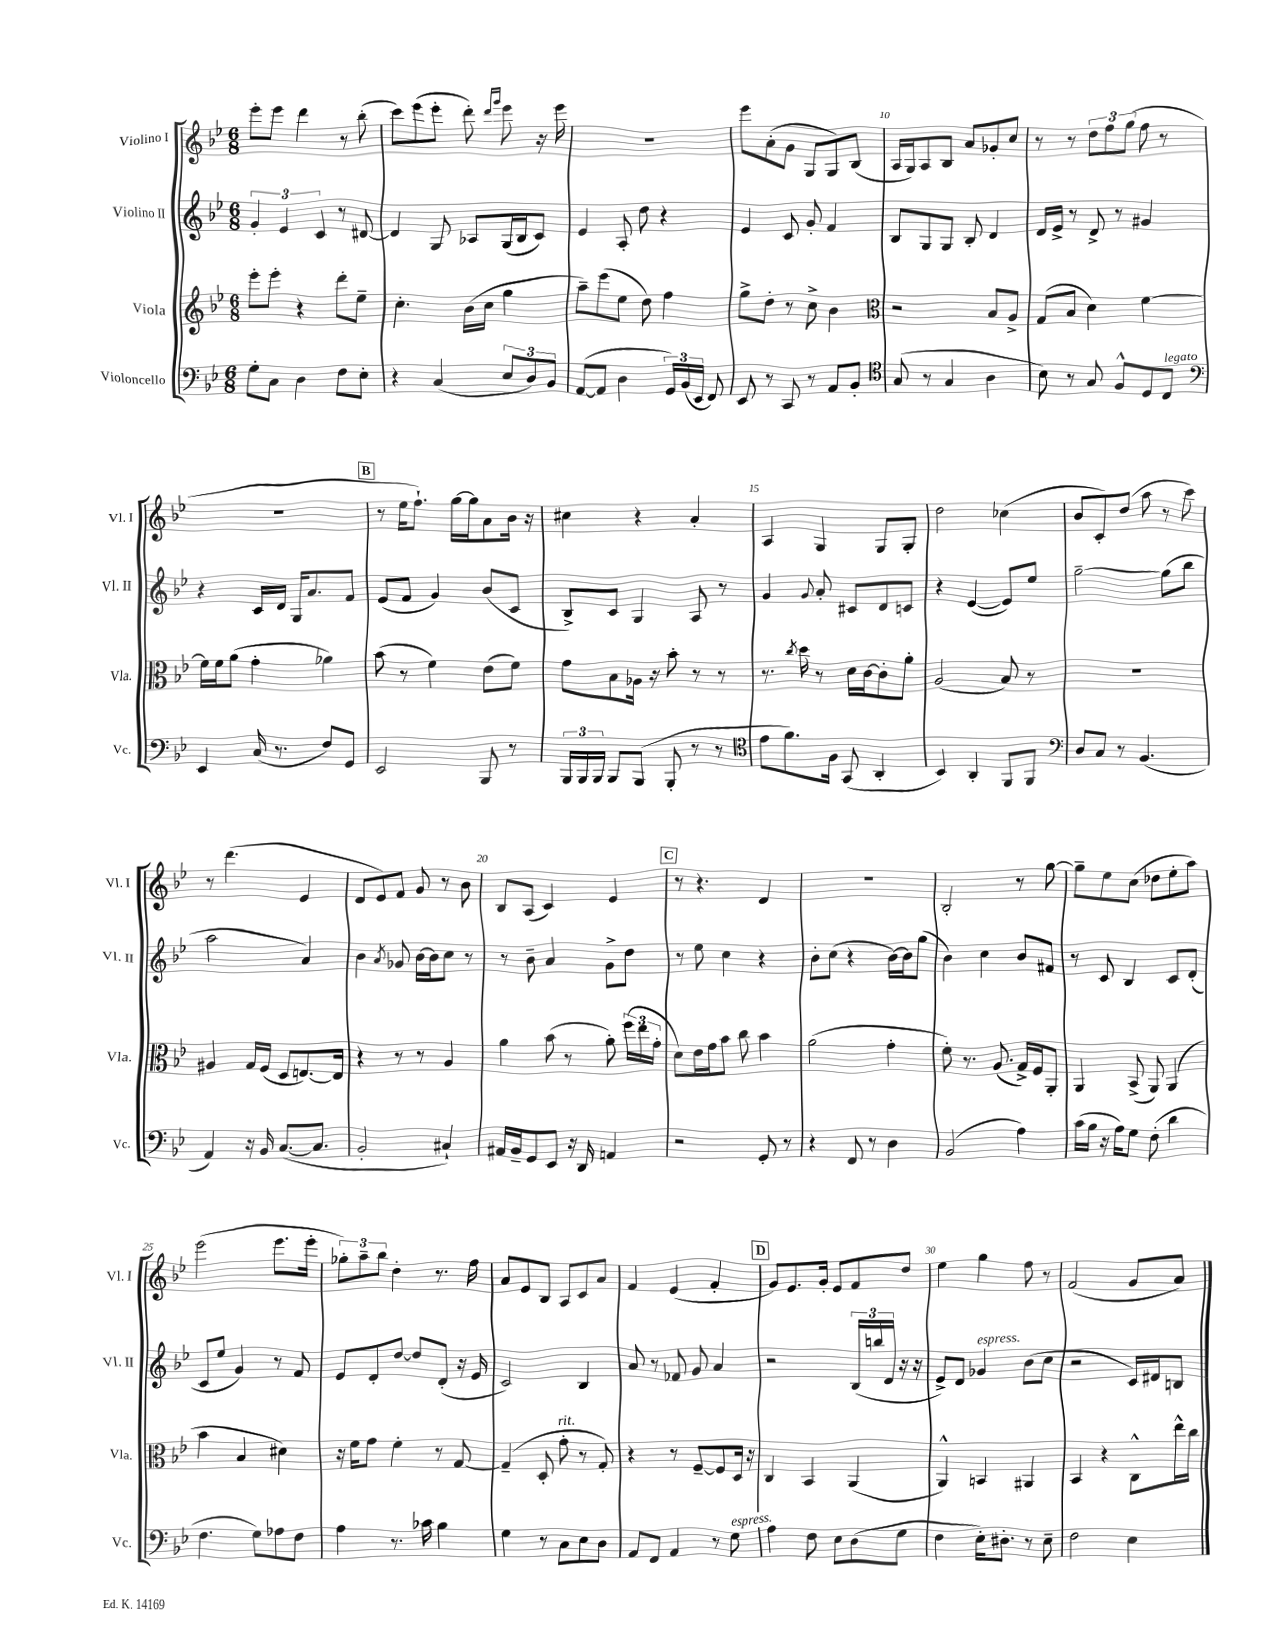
<<
\new StaffGroup <<
\new Staff = "s0" \with { instrumentName = "Violino I" shortInstrumentName = "Vl. I" } {
    \clef treble \key bes \major \numericTimeSignature \time 6/8
    \autoBeamOff ees'''8[-. ees'''8] d'''4 r8 bes''8-.( |
    c'''8[) ees'''8( ees'''8]-. d'''8-.) \grace { d'''16[ g'''16] } ees'''8 r16 ees'''16 |
    R2. |
    ees'''8[ a'8-.( g'8] g8[ g8) bes8]( |
    a16[ g16) a8 bes8] a'8[ ges'8-. c''8] |
    r8 r8 \tuplet 3/2 { d''8[ f''8 g''8]( } f''8 r8 |
    R2. |
    \mark \markup { \box "B" } r8 ees''16[ f''8.]-!) g''16[~ g''16 a'8 bes'16] r16 |
    cis''4 r4 a'4-. |
    a4 g4 g8[ g8]-. |
    d''2 ces''4( |
    bes'8[ c'8-.) d''8]( a''8 r8 c'''8) |
    r8 d'''4.( ees'4 |
    d'8[ ees'8) f'8] g'8 r8 bes'8 |
    bes8[ a8]( c'4) ees'4 |
    \mark \markup { \box "C" } r8 r4. d'4 |
    R2. |
    bes2-. r8 g''8~ |
    g''8[-- ees''8 c''8]( des''8[ ees''8-. a''8]) |
    ees'''2( ees'''8.[ ees'''16]-. |
    \tuplet 3/2 { ges''8[-.) a''8-- bes''8] } d''4-. r8. f''16 |
    a'8[ ees'8 bes8] a8[ c'8 a'8] |
    f'4 ees'4( f'4-. |
    \mark \markup { \box "D" } g'8[) ees'8. g'16]-. ees'8[ f'8 d''8] |
    ees''4 g''4 f''8 r8 |
    f'2( g'8[ a'8]) \bar "|." |
}
\new Staff = "s1" \with { instrumentName = "Violino II" shortInstrumentName = "Vl. II" } {
    \clef treble \key bes \major \numericTimeSignature \time 6/8
    \autoBeamOff \tuplet 3/2 { g'4-. ees'4 c'4 } r8 dis'8~ |
    dis'4 g8 aes8[ g16( bes16 c'8]) |
    ees'4 a8-. d''8 r4 |
    ees'4 c'8 g'8-. f'4 |
    bes8[ g8 g8] bes8-. d'4 |
    d'16[ ees'16]-> r8 d'8-> r8 gis'4 |
    r4 c'16[ d'16] g16[ a'8. f'8] |
    \mark \markup { \box "B" } ees'8[( f'8] g'4) bes'8[( c'8] |
    bes8[->) c'8] g4 a8 r8 |
    g'4 \appoggiatura { g'8 } a'8-. cis'8[ d'8 c'8] |
    r4 ees'4~( ees'8[) ees''8] |
    g''2~-- g''8[( bes''8] |
    a''2 a'4) |
    bes'4 \acciaccatura { a'8 } ges'8 bes'16[~ bes'16 c''8] r8 |
    r8 bes'8-- a'4 g'8[-> d''8] |
    \mark \markup { \box "C" } r8 ees''8 c''4 r4 |
    bes'8[-. c''8]( r4 bes'16[~) bes'16 g''8]( |
    bes'4) c''4 bes'8[ fis'8] |
    r8 c'8 bes4 c'8[ d'8]-.( |
    c'8[ ees''8] g'4) r8 f'8 |
    ees'8[ d'8-. d''8]~ d''8[ d'8]-.( r16 ees'16 |
    c'2) bes4 |
    a'8 r8 fes'8 g'8 a'4 |
    \mark \markup { \box "D" } r2 \tuplet 3/2 { bes16[( b''16 d'16] } r16 r16 |
    ees'8[->) d'8] ges'4^\markup { \italic "espress." } bes'8[( c''8] |
    r2 c'16[) dis'16 b8] \bar "|." |
}
\new Staff = "s2" \with { instrumentName = "Viola" shortInstrumentName = "Vla." } {
    \clef treble \key bes \major \numericTimeSignature \time 6/8
    \autoBeamOff ees'''8[-. ees'''8]-. r4 d'''8[-. ees''8]-- |
    c''4.-. bes'16[( c''16] g''4 |
    a''8[--) ees'''8( ees''8] d''8) f''4 |
    g''8[-> d''8]-. r8 c''8-> bes'4 |
    \clef alto r2 bes8[ a8]-> |
    g8[( bes8] d'4) f'4~ |
    f'16[ f'16 a'8]( g'4-. aes'4) |
    \mark \markup { \box "B" } bes'8( r8 f'4) ees'8[( f'8]) |
    g'8[ bes8 aes16] r16 bes'8-. r8 r8 |
    r8. \acciaccatura { c''8 } d''16 r8 d'16[ c'16~ c'8-. a'8]-. |
    a2( bes8) r8 |
    R2. |
    ais4 g16[ f16]( d8[ e8.~) e16] |
    r4 r8 r8 a4 |
    a'4 bes'8( r8 a'8-.) \tuplet 3/2 { f''16[( ees''16 g'16]-. } |
    \mark \markup { \box "C" } d'8[) ees'16 g'16 bes'8] c''8 bes'4 |
    a'2( g'4-. |
    f'8-.) r8. a8.( g16[->) f16 a,8]-. |
    a,4 bes,8->( a,8) a,4( |
    bes'4 bes4 dis'4) |
    r16 f'16[ g'8] f'4-. r8 g8~ |
    g4--( d8-. g'8-.^\markup { \italic "rit." } r8 g8-.) |
    r4 r8 f8[~-- f8 d16] r16 |
    \mark \markup { \box "D" } c4 bes,4 a,4( |
    a,4-^) b,4 ais,4 |
    bes,4 r4 c8[-^ ees''16-^ c''16] \bar "|." |
}
\new Staff = "s3" \with { instrumentName = "Violoncello" shortInstrumentName = "Vc." } {
    \clef bass \key bes \major \numericTimeSignature \time 6/8
    \autoBeamOff g8[-. c8] d4 f8[ ees8]-. |
    r4 c4( \tuplet 3/2 { ees8[ d8) bes,8] } |
    a,8[~( a,8] d4 \tuplet 3/2 { g,16[) bes,16( ees,16] } f,8) |
    ees,8 r8 c,8 r8 a,8[ bes,8]-. |
    \clef tenor g8( r8 g4 a4 |
    bes8) r8 g8 f8[-^ d8 c8]^\markup { \italic "legato" } |
    \clef bass ees,4 c16( r8. f8[) g,8] |
    \mark \markup { \box "B" } ees,2 bes,,8 r8 |
    \tuplet 3/2 { bes,,16[ bes,,16 bes,,16] } bes,,8[ bes,,8]( bes,,8-. r8 r8 |
    \clef tenor ees'8[ f'8.) f16] g,8( a,4-. |
    bes,4) a,4-. f,8[ f,8] |
    \clef bass d8[ c8] r8 bes,4.( |
    a,4) r16 bes,16 c8.[~( c8.] |
    bes,2-. cis4-!) |
    ais,16[ bes,16-- g,8 ees,8] r16 d,16 a,4 |
    \mark \markup { \box "C" } r2 g,8-. r8 |
    r4 f,8 r8 d4 |
    bes,2( a4) |
    c'16[( bes16] r16 a16[) g8] f8-.( d'4 |
    f4. g8[) aes8 f8] |
    a4 r8. ces'16 bes4 |
    g4 r8 c8[ ees8 d8] |
    a,8[ f,8] a,4 r8 g8^\markup { \italic "espress." } |
    \mark \markup { \box "D" } a4 f8 ees8[ d8( g8] |
    f4 ees16[-.) dis8.]-. r8 ees8-- |
    f2 ees4 \bar "|." |
}
>>
>>
\layout { \context { \Score currentBarNumber = #6 \override BarNumber.break-visibility = ##(#f #t #t) barNumberVisibility = #(every-nth-bar-number-visible 5) } }
